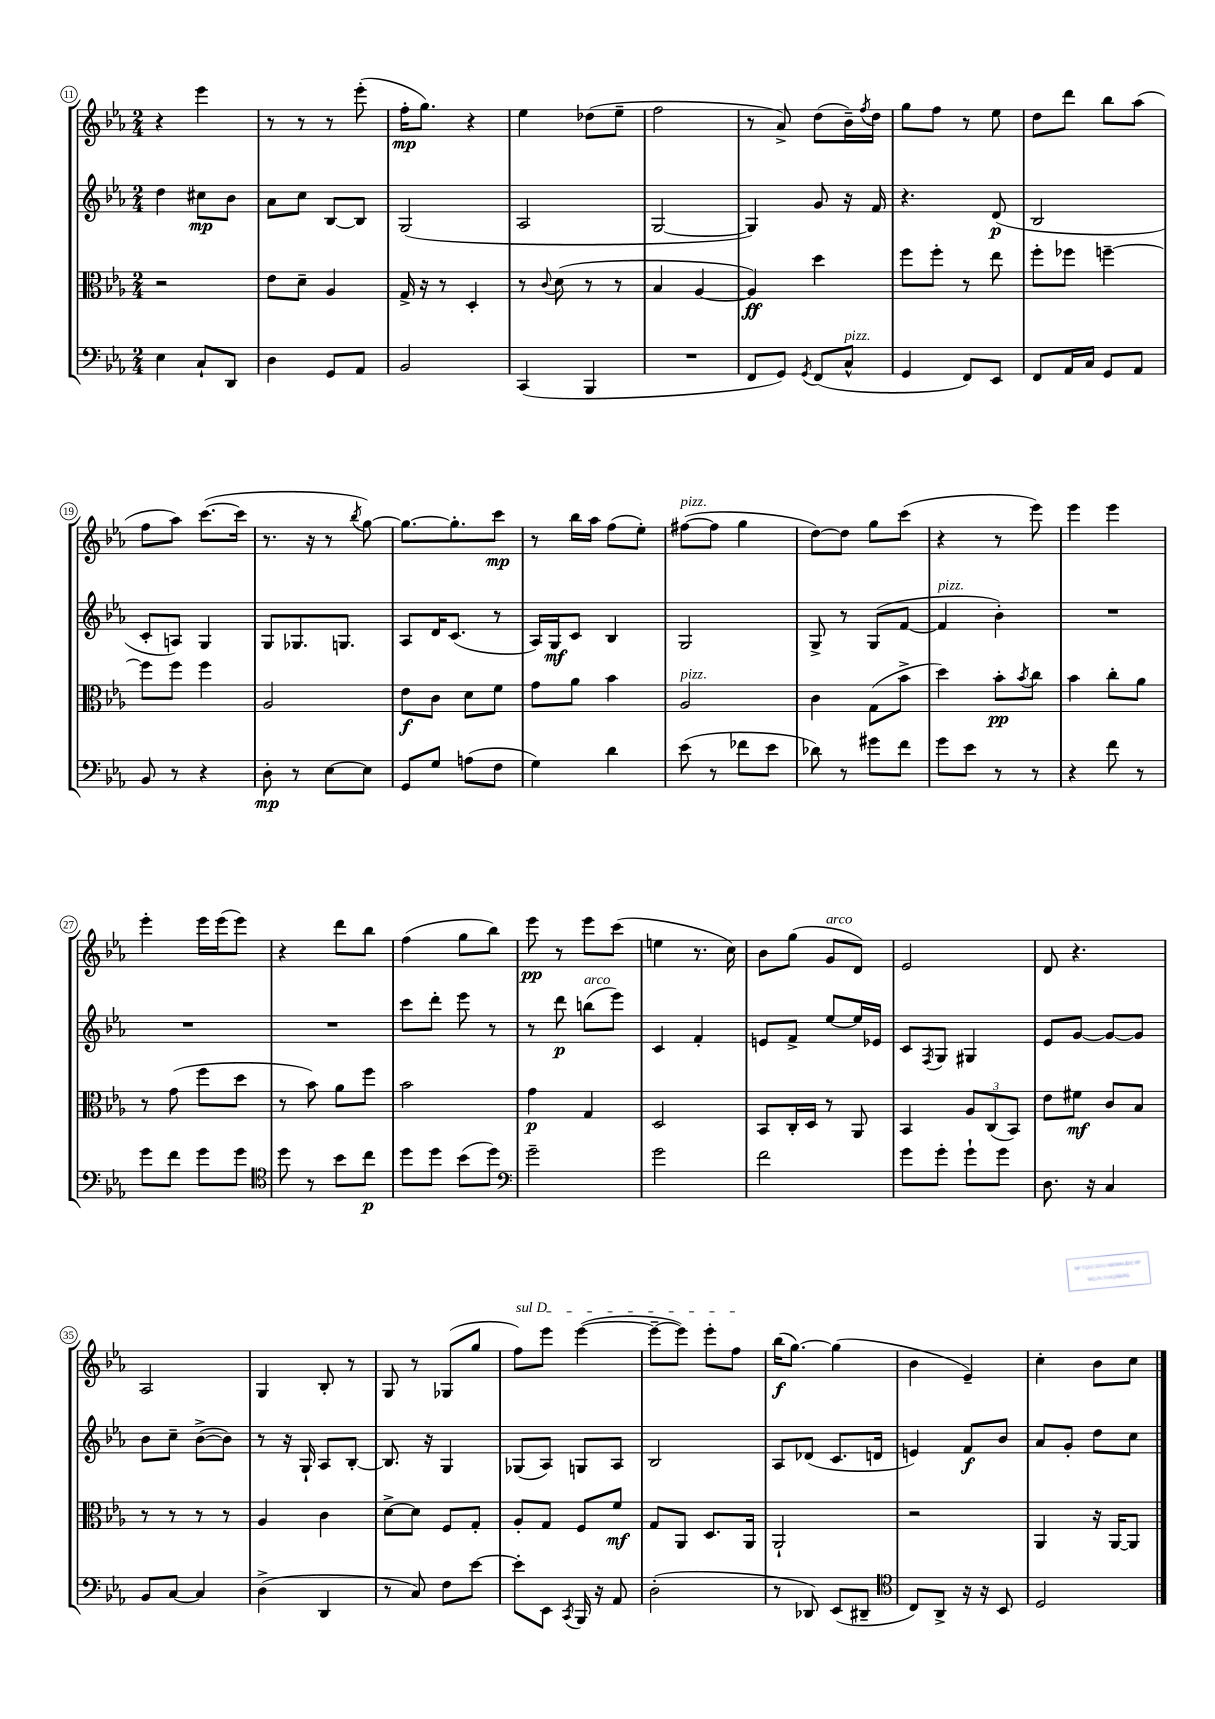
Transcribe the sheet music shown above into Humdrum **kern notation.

**kern	**kern	**kern	**kern
*staff4	*staff3	*staff2	*staff1
*clefF4	*clefC3	*clefG2	*clefG2
*k[b-e-a-]	*k[b-e-a-]	*k[b-e-a-]	*k[b-e-a-]
*M2/4	*M2/4	*M2/4	*M2/4
4E-	2r	4dd	4r
8C`	.	8cc#	4eee-
8DD	.	8b-	.
=	=	=	=
4D	8e-	8a-	8r
.	8d~	8cc	8r
8GG	4A-	[8B-	8r
8AA-	.	8B-]	(8eee-'
=	=	=	=
2BB-	16G^	(2G	16ff'
.	16r	.	8.gg)
.	8r	.	.
.	4D'	.	4r
=	=	=	=
(4CC	8r	2A-	4ee-
.	8qqc	.	.
.	(8d	.	.
4BBB-	8r	.	(8dd-
.	8r	.	8ee-~
=	=	=	=
2r	4B-	[2G	2ff
.	[4A-	.	.
=	=	=	=
8FF	4A-])	4G])	8r
8GG)	.	.	8a-^)
8qGG	.	.	.
(8FF	4dd	8g	(8dd
8C^^	.	16r	16b-~)
.	.	.	8qff
.	.	16f	16dd
=	=	=	=
4GG	8ff	4.r	8gg
.	8ff'	.	8ff
8FF)	8r	.	8r
8EE-	8ee-	(8d	8ee-
=	=	=	=
8FF	8ff'	2B-	8dd
16AA-	8ff-	.	8ddd
16C	.	.	.
8GG	[4ff~	.	8bb-
8AA-	.	.	(8aa-
=	=	=	=
8BB-	8ff]	8c'	8ff
8r	8ff	8A)	8aa-)
4r	4ff	4G	([8.ccc
.	.	.	16ccc]
=	=	=	=
8D'	2A-	8G	8.r
8r	.	8.G-	.
.	.	.	16r
[8E-	.	.	8r
.	.	8.G	.
.	.	.	8qbb-
8E-]	.	.	[8gg)
=	=	=	=
8GG	8e-	8A-	8.gg_
8G	8c	16d	.
.	.	(8.c	8.gg']
(8A	8d	.	.
8F	8f	8r	8ccc
=	=	=	=
4G)	8g	16A-)	8r
.	.	16G	.
.	8a-	8c	16bb-
.	.	.	16aa-
4d	4b-	4B-	(8ff
.	.	.	8ee-')
=	=	=	=
(8e-	2A-	2G	([8ff#
8r	.	.	8ff#]
8f-	.	.	4gg
8e-	.	.	.
=	=	=	=
8d-)	4c	8G^	[8dd)
8r	.	8r	8dd]
8g#	(8G	(8G	8gg
8f	8b-^	[8f	(8ccc
=	=	=	=
8g	4dd)	4f]	4r
8e-	.	.	.
8r	8b-'	4b-')	8r
.	8qb-	.	.
8r	8cc	.	8eee-)
=	=	=	=
4r	4b-	2r	4eee-
8f	8cc'	.	4eee-
8r	8a-	.	.
=	=	=	=
8g	8r	2r	4eee-'
8f	(8g	.	.
8g	8ff	.	16eee-
.	.	.	(16eee-
8g	8dd	.	8eee-)
=	=	=	=
*clefC4	*	*	*
8dd	8r	2r	4r
8r	8b-)	.	.
8b-	8a-	.	8ddd
8cc	8ff	.	8bb-
=	=	=	=
8dd	2b-	8ccc	(4ff
8dd	.	8ddd'	.
(8b-	.	8eee-	8gg
8dd)	.	8r	8bb-)
=	=	=	=
*clefF4	*	*	*
2g~	4g	8r	8eee-
.	.	8ddd	8r
.	4G	(8bb	8eee-
.	.	8eee-)	(8ccc
=	=	=	=
2g	2D	4c	4ee
.	.	4f'	8.r
.	.	.	16cc)
=	=	=	=
2f	8BB-	8e	8b-
.	16C'	8f^	(8gg
.	16D	.	.
.	8r	[8ee-	8g
.	8AA-	16ee-]	8d)
.	.	16e-	.
=	=	=	=
8g	4BB-	8c	2e-
.	.	8qF	.
8g'	.	8G	.
8g`	12A-	4G#	.
.	(12C	.	.
8g	.	.	.
.	12BB-)	.	.
=	=	=	=
8.D	8e-	8e-	8d
.	8f#	[8g	4.r
16r	.	.	.
4C	8c	8g_	.
.	8B-	8g]	.
=	=	=	=
8BB-	8r	8b-	2A-
[8C	8r	8cc~	.
4C]	8r	([8b-^	.
.	8r	8b-])	.
=	=	=	=
(4D^	4A-	8r	4G
.	.	16r	.
.	.	16G`	.
4DD	4c	8A-	8B-'
.	.	[8B-'	8r
=	=	=	=
8r	[8d^	8.B-]	8G
8C)	8d]	.	8r
.	.	16r	.
8F	8F	4G	(8G-
[8e-	8G'	.	8gg
=	=	=	=
8e-']	8A-'	(8G-	8ff)
8EE-	8G	8A-)	8eee-
8qCC	.	.	.
16BBB-	8F	8G	([4eee-
16r	.	.	.
8AA-	8f	8A-	.
=	=	=	=
(2D'	8G	2B-	8eee-~_
.	8AA-	.	8eee-])
.	8.D	.	8eee-'
.	.	.	8ff
.	16AA-	.	.
=	=	=	=
8r	2AA-`	8A-	(16bb-
.	.	.	[8.gg)
8DD-)	.	(8d-	.
(8EE-	.	8.c	(4gg]
8DD#~	.	.	.
.	.	16d	.
=	=	=	=
*clefC4	*	*	*
8C)	2r	4e)	4b-
8AA-^	.	.	.
16r	.	8f	4e-~)
16r	.	.	.
8BB-	.	8b-	.
=	=	=	=
2D	4AA-	8a-	4cc'
.	.	8g'	.
.	16r	8dd	8b-
.	[16AA-	.	.
.	8AA-]	8cc	8cc
==	==	==	==
*-	*-	*-	*-
